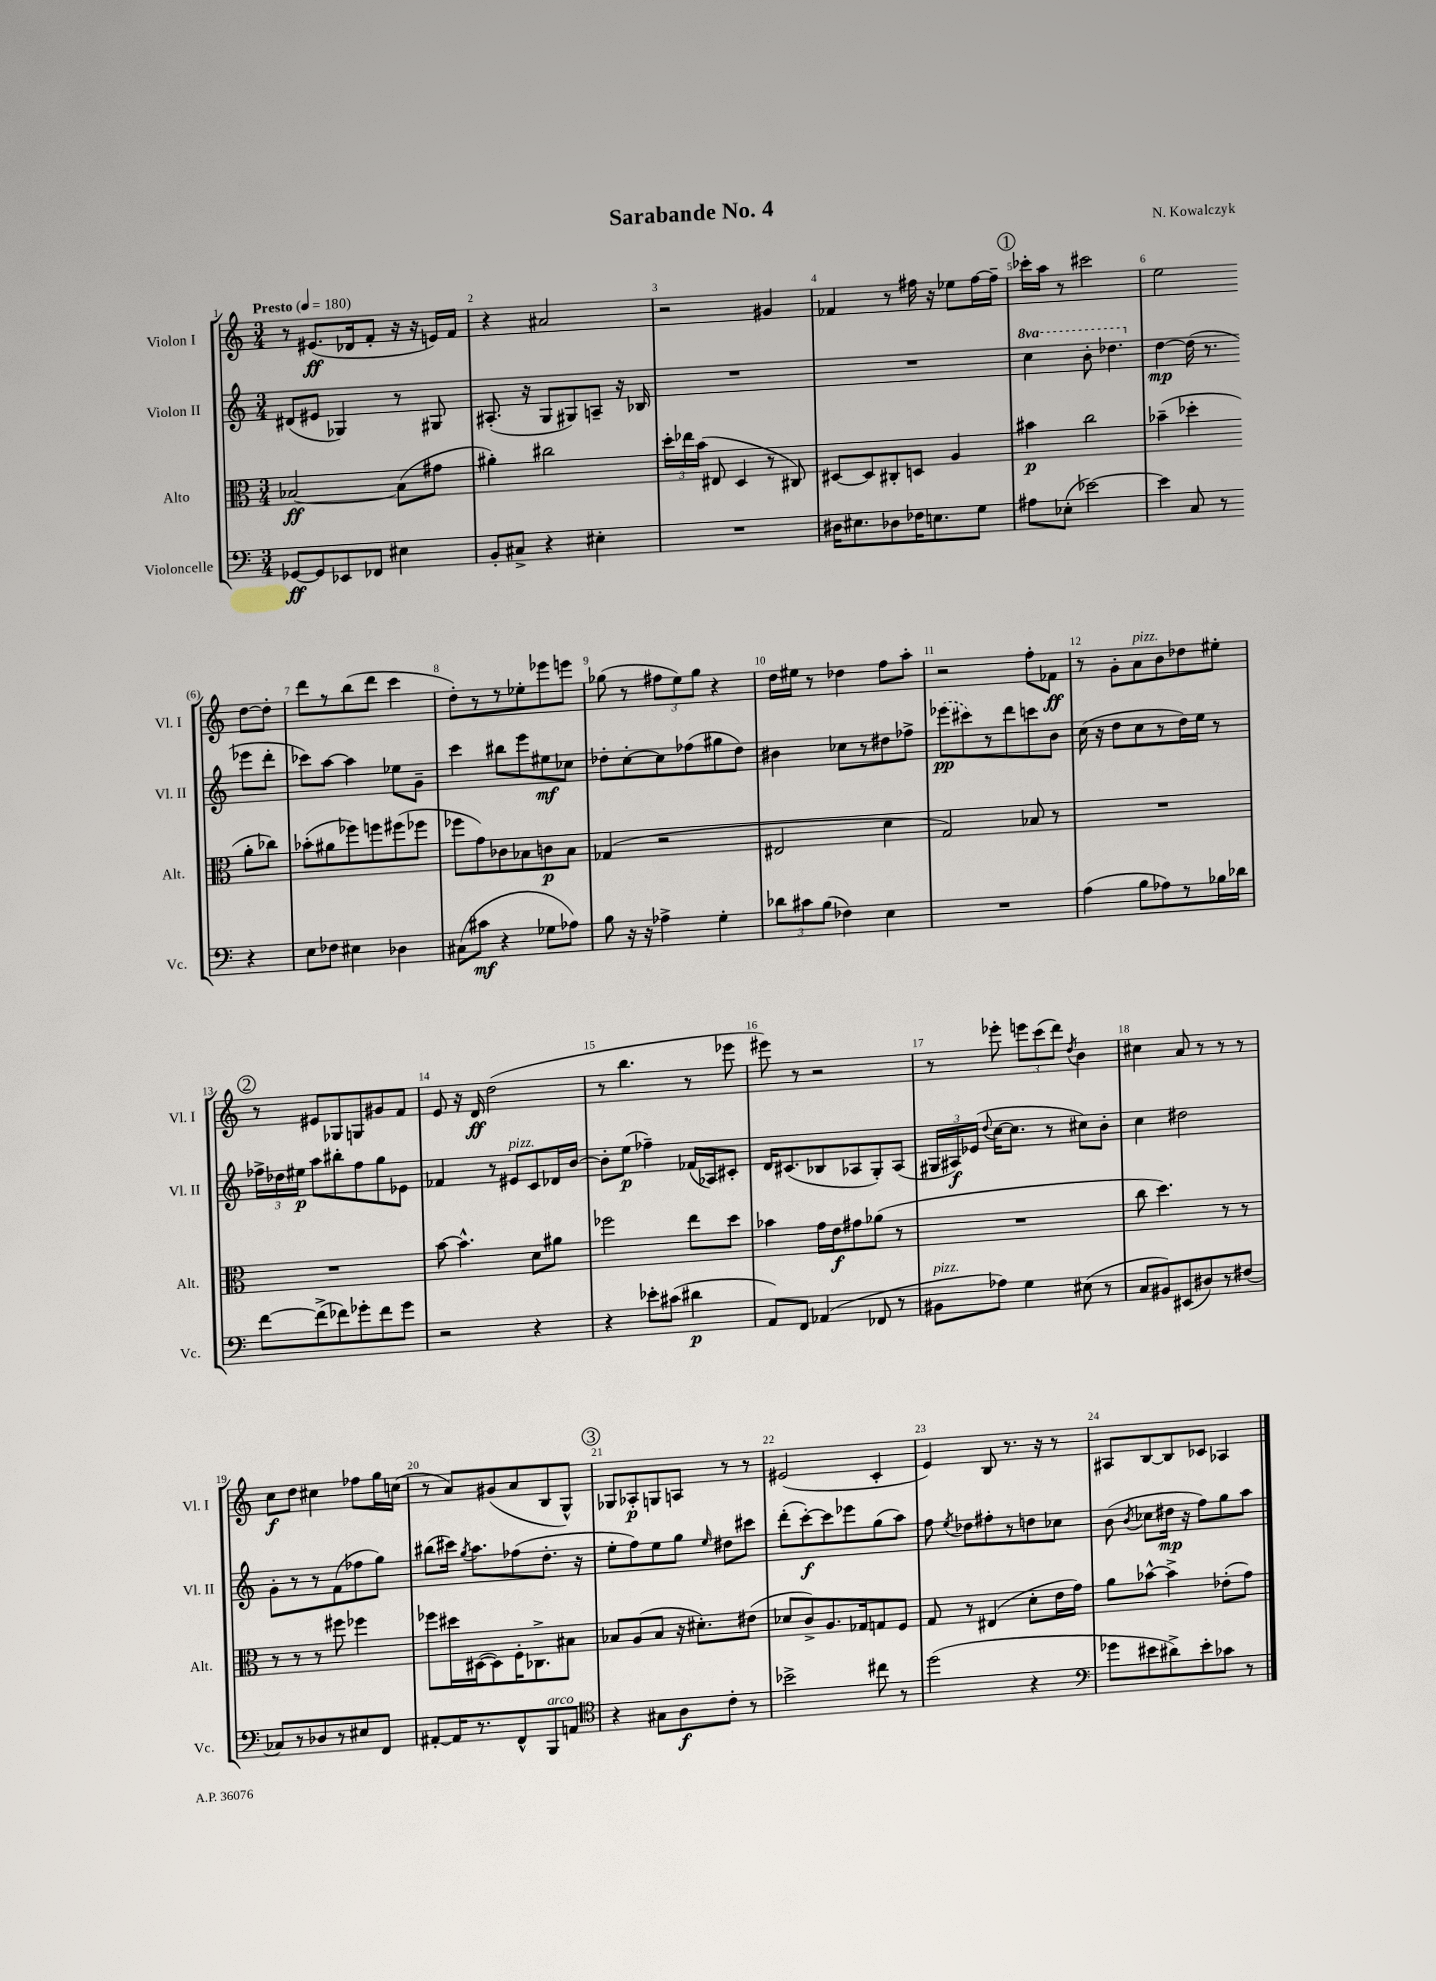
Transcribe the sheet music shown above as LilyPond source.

\header { title = "Sarabande No. 4" composer = "N. Kowalczyk" }
<<
\new StaffGroup <<
\new Staff = "s0" \with { instrumentName = "Violon I" shortInstrumentName = "Vl. I" } {
    \clef treble \key c \major \numericTimeSignature \time 3/4 \tempo "Presto" 4 = 180
    \autoBeamOff r8 eis'8.[\ff( des'16 f'8]-. r16 r16 e'16[) f'16] |
    r4 ais'2 |
    r2 gis'4 |
    fes'4 r8 fis''16 r16 ees''8[ fis''16~ fis''16]-- |
    \mark \markup { \circle "1" } ces'''16[-. a''16] r8 cis'''2 |
    e''2 d''8[~ d''8]-. |
    d'''8[ r8 b''8( d'''8] c'''4 |
    d''8[-.) r8 r8 ees''8-. ees'''8 e'''8] |
    ges''8( r8 \tuplet 3/2 { fis''8[ e''8) ges''8] } r4 |
    d''16[ eis''16] r8 des''4 f''8[ a''8]-. |
    r2 f''8[-. fes'8]\ff |
    r8 g'8[-. a'8^\markup { \italic "pizz." } b'8 des''8 eis''8]-. |
    \mark \markup { \circle "2" } r8 eis'8[ ges8 g8 gis'8 f'8] |
    e'8 r16 d'16\ff d''2( |
    r8 b''4. r8 ees'''8 |
    eis'''8) r8 r2 |
    r8 ees'''8-. \tuplet 3/2 { e'''8[ c'''8( d'''8]) } \acciaccatura { d''8 } b'4 |
    cis''4 a'8 r8 r8 r8 |
    c''8[\f d''8] cis''4 fes''8[ g''16 c''16]( |
    r8 a'8[) gis'8( a'8 b8 g8]-^) |
    \mark \markup { \circle "3" } ges8[ aes8-.\p g8 a8] r8 r8 |
    eis'2( c'4-. |
    e'4) b8 r8. r16 r8 |
    ais8[ b8~ b8 ces'8] aes4 \bar "|." |
}
\new Staff = "s1" \with { instrumentName = "Violon II" shortInstrumentName = "Vl. II" } {
    \clef treble \key c \major \numericTimeSignature \time 3/4 \set Staff.ottavationMarkups = #ottavation-simple-ordinals
    \autoBeamOff dis'8[( eis'8] ges4) r8 gis8 |
    ais8.-.( r16 g8[ gis8) a8]-- r16 bes16 |
    R2. |
    R2. |
    \mark \markup { \circle "1" } \ottava #1 c'''4 b''8-. des'''4. \ottava #0 |
    d''4~\mp d''16( r8. ees'''8[ d'''8]-. |
    ces'''8[) a''8]~ a''4 ees''8[ g'8]-- |
    c'''4 bis''8[ e'''8 eis''8\mf ces''8] |
    des''8[-. c''8~-. c''8 fes''8( gis''8 des''8]) |
    bis'4 ces''8[ r8 dis''8 fes''8]-> |
    \once \slurDashed ees'''8[\pp( cis'''8) r8 d'''8 c'''8 b'8] |
    c''16( r16 d''8[ c''8 r8 d''16) e''16] r8 |
    \mark \markup { \circle "2" } \tuplet 3/2 { fes''16[-> des''16 eis''16]\p } a''8[ bis''8-. fes''8 g''8 ees'8] |
    fes'4 r8 eis'8[^\markup { \italic "pizz." } c'8 des'16 b'16]~ |
    b'8[-. e''8]\p( fes''4--) fes'16[( aes16) cis'8]-. |
    d'16[ cis'8.( bes8 aes8 g8-.) aes8]( |
    \tuplet 3/2 { gis16[ ais16\f) ees'16]( } \appoggiatura { d''8 } c''16[~ c''8.] r8 cis''8[) b'8]-. |
    c''4 dis''2 |
    g'8[-. r8 r8 f'8( fes''8 g''8]) |
    bis''8[( cis'''16]) \acciaccatura { g''8 } a''8.[ fes''8( d''8.]-. r16 |
    \mark \markup { \circle "3" } e''8[-. f''8) e''8 g''8] \grace { e''16 } dis''8[ cis'''8] |
    d'''8[-.( c'''8~-.\f) c'''8 ees'''8 g''8( a''8]) |
    f''8 \acciaccatura { e''8 } des''8[ fis''8-. r8 d''8 ces''8] |
    b'8( \acciaccatura { b'8 } ces''8[ dis''16]\mp r16 f''8[) g''8 a''8] \bar "|." |
}
\new Staff = "s2" \with { instrumentName = "Alto" shortInstrumentName = "Alt." } {
    \clef alto \key c \major \numericTimeSignature \time 3/4
    \autoBeamOff bes2~\ff bes8[( gis'8] |
    ais'4-.) cis''2 |
    \tuplet 3/2 { d''16[-. ees''16 b'16]( } eis8 d4 r8 cis8) |
    dis8[~ dis8 cis8-. d8] a4 |
    \mark \markup { \circle "1" } bis'4\p c''2 |
    bes'4--( des''4-. a'8[-. ces''8]) |
    bes'8[-.( ais'8 fes''8) f''8 fis''8( fes''8] |
    fes''8[ g'8) ces'8 bes8 c'8\p bes8] |
    ges4( r2 |
    eis2 d'4 |
    g2) bes8 r8 |
    R2. |
    \mark \markup { \circle "2" } R2. |
    b'8~ b'4.-^ d'8[ ais'8] |
    fes''2 e''8[ d''8] |
    bes'4 g'16[ e'16\f gis'8 aes'8]( r8 |
    R2. |
    c''8 d''4.) r8 r8 |
    r8 r8 r8 fis''8 fes''4 |
    fes''8[ dis''16 dis16~( dis8) f16-. ces8.-> bis8] |
    \mark \markup { \circle "3" } bes8[ a8( bes8] r16 dis'8.[-.) eis'8]( |
    des'8[ c'8->) a8. ges16 g8 f8] |
    g8 r8 eis4( d'8[-. e'16 g'16]) |
    a'8[ bes'8]~-^ bes'4-> ees'8[-.( g'8]) \bar "|." |
}
\new Staff = "s3" \with { instrumentName = "Violoncelle" shortInstrumentName = "Vc." } {
    \clef bass \key c \major \numericTimeSignature \time 3/4
    \autoBeamOff ges,8[~\ff ges,8 ees,8 fes,8] eis4 |
    b,8[-. cis8]-> r4 eis4-. |
    R2. |
    dis16[ eis8. des8 fes16 e8. g8] |
    \mark \markup { \circle "1" } ais8[ ees8]-.( ees'2~) |
    ees'4 c8 r8 r4 |
    e8[ fes8] eis4 des4 |
    cis8[( cis'8]\mf r4 ges8[ aes8]) |
    b8 r16 r16 aes4-> g4-. |
    \tuplet 3/2 { des'8[ cis'8 b8]( } fes4) e4 |
    R2. |
    a4( b8[ aes8) r8 bes16 des'16] |
    \mark \markup { \circle "2" } f'8[~ f'8->( fes'8) ges'8-. fes'8 ges'8] |
    r2 r4 |
    r4 ees'8[-. cis'8]( dis'4\p |
    a,8[) f,8] aes,4( fes,8 r8 |
    bis,8[^\markup { \italic "pizz." } aes8]) g4 eis8( r8 |
    c8[ bis,8) eis,8( dis8) r8 fis8]( |
    ces8[) r8 des8 r8 eis8 f,8] |
    ais,8[~-. ais,16 r8. f,8-^ b,,8^\markup { \italic "arco" } a,8] |
    \mark \markup { \circle "3" } \clef tenor r4 gis8[ a8\f c'8]-. r8 |
    bes'2-> cis''8 r8 |
    d''2( r4 |
    \clef bass ges'8[ eis'8 dis'8->) eis'8-. ces'8] r8 \bar "|." |
}
>>
>>
\layout { \context { \Score \override BarNumber.break-visibility = ##(#f #t #t) barNumberVisibility = #all-bar-numbers-visible } }
